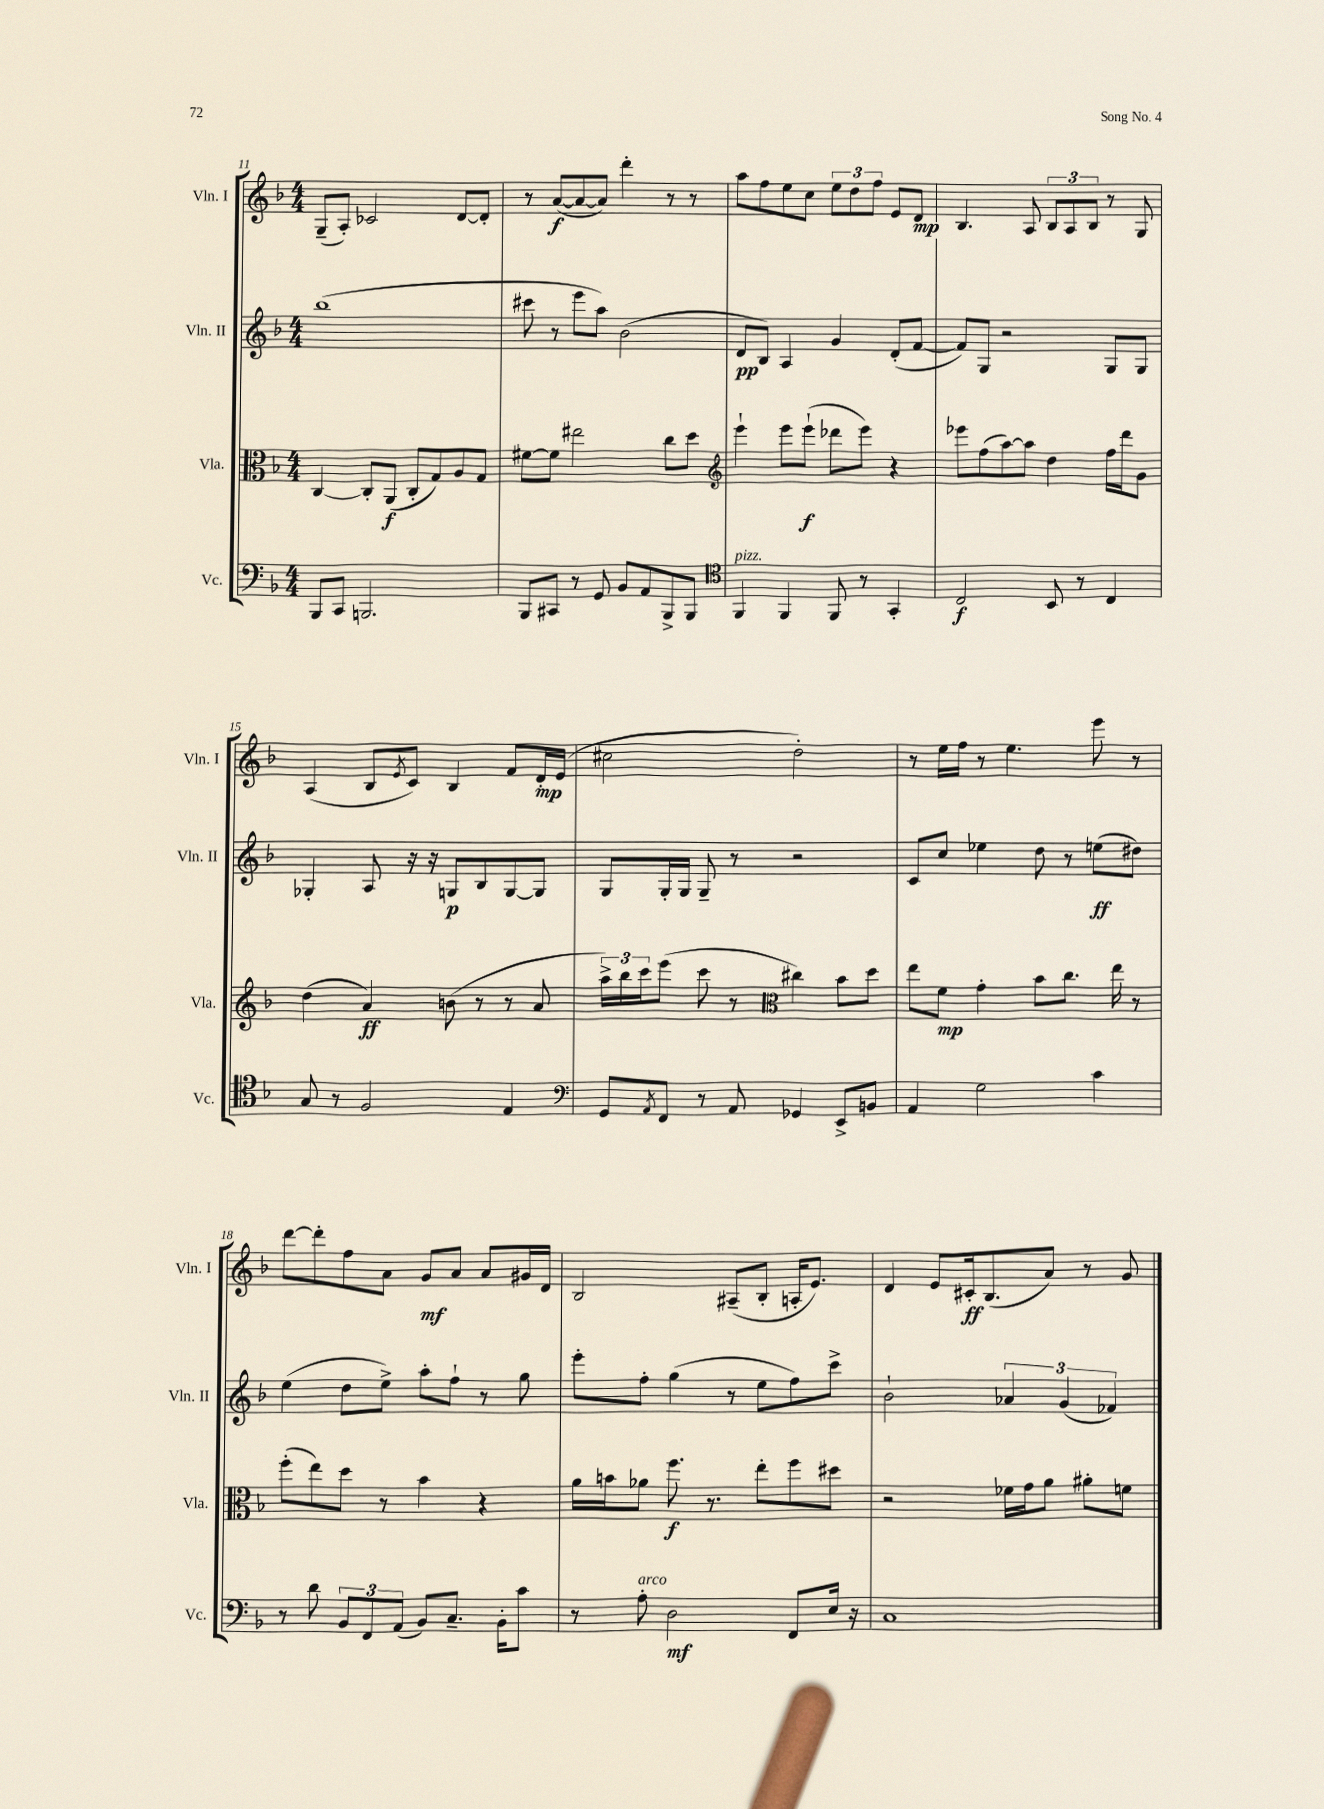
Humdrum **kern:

**kern	**dynam	**kern	**dynam	**kern	**dynam	**kern	**dynam
*part4	*part4	*part3	*part3	*part2	*part2	*part1	*part1
*staff4	*staff4	*staff3	*staff3	*staff2	*staff2	*staff1	*staff1
*I"Vc.	*	*I"Vla.	*	*I"Vln. II	*	*I"Vln. I	*
*I'Vc.	*	*I'Vla.	*	*I'Vln. II	*	*I'Vln. I	*
*clefF4	*	*clefC3	*	*clefG2	*	*clefG2	*
*k[b-]	*	*k[b-]	*	*k[b-]	*	*k[b-]	*
*M4/4	*	*M4/4	*	*M4/4	*	*M4/4	*
=11	=11	=11	=11	=11	=11	=11	=11
8BBB-/L	.	[4C/	.	(1bb-	.	(8G~/L	.
8CC/J	.	.	.	.	.	8A'/J)	.
2.BBBn/	.	8C'/L]	.	.	.	2c-X/	.
.	.	(8AA/J	f	.	.	.	.
.	.	8C'/L	.	.	.	.	.
.	.	8G/)	.	.	.	.	.
.	.	8A/	.	.	.	[8d/L	.
.	.	8G/J	.	.	.	8d'/J]	.
=12	=12	=12	=12	=12	=12	=12	=12
8BBB-/L	.	[8f#X\L	.	8ccc#X\	.	8r	.
8CC#X/J	.	8f#\J]	.	8r	.	([8a/L	f
8r	.	2ee#X\	.	8eee\L	.	8a/_	.
8GG/	.	.	.	8aa\J)	.	8a/J])	.
8BB-/L	.	.	.	(2b-\	.	4ddd'\	.
8AA/	.	.	.	.	.	.	.
8BBB-^/	.	8cc\L	.	.	.	8r	.
8BBB-/J	.	8dd\J	.	.	.	8r	.
=13	=13	=13	=13	=13	=13	=13	=13
*clefC4	*	*clefG2	*	*	*	*	*
!LO:TX:a:i:t=pizz.	!	!	!	!	!	!	!
4FF/	.	4eee`\	.	8d/L	pp	8aa\L	.
.	.	.	.	8B-/J)	.	8ff\	.
4FF/	.	8eee\L	.	4A/	.	8ee\	.
.	.	(8eee`\J	f	.	.	8cc\J	.
8FF/	.	8ddd-X\L	.	4g/	.	12ee\L	.
.	.	.	.	.	.	12dd\	.
8r	.	8eee\J)	.	.	.	.	.
.	.	.	.	.	.	12ff\J	.
4GG'/	.	4r	.	(8d'/L	.	8e/L	.
.	.	.	.	[8f/J	.	8d/J	mp
=14	=14	=14	=14	=14	=14	=14	=14
2C/	f	8eee-X\L	.	8f/L])	.	4.B-/	.
.	.	(8ff\	.	8G/J	.	.	.
.	.	[8aa\)	.	2r	.	.	.
.	.	8aa\J]	.	.	.	8A/	.
8BB-/	.	4dd\	.	.	.	12B-/L	.
.	.	.	.	.	.	12A/	.
8r	.	.	.	.	.	.	.
.	.	.	.	.	.	12B-/J	.
4C/	.	16ff\LL	.	8G/L	.	8r	.
.	.	16ddd\J	.	.	.	.	.
.	.	8g\J	.	8G/J	.	8G/	.
!!LO:LB:g=z
=15	=15	=15	=15	=15	=15	=15	=15
8G/	.	(4dd\	.	4G-X'/	.	(4A/	.
8r	.	.	.	.	.	.	.
2F/	.	4a/)	ff	8A/	.	8B-/L	.
.	.	.	.	.	.	8qe/	.
.	.	.	.	16r	.	8c/J)	.
.	.	.	.	16r	.	.	.
.	.	(8bn\	.	8Gn/L	p	4B-/	.
.	.	8r	.	8B-/	.	.	.
4E/	.	8r	.	[8G/	.	8f/L	.
.	.	8a/	.	8G/J]	.	16d'/L	mp
.	.	.	.	.	.	(16e/JJ	.
=16	=16	=16	=16	=16	=16	=16	=16
*clefF4	*	*	*	*	*	*	*
8GG/L	.	24aa^\LL)	.	8G/L	.	2cc#X\	.
.	.	24bb-\	.	.	.	.	.
.	.	24ccc\J	.	.	.	.	.
8qAA/	.	.	.	.	.	.	.
8FF/J	.	(8eee\J	.	16G'/L	.	.	.
.	.	.	.	16G/JJ	.	.	.
8r	.	8ccc\	.	8G~/	.	.	.
8AA/	.	8r	.	8r	.	.	.
*	*	*clefC3	*	*	*	*	*
4GG-X/	.	4cc#X\)	.	2r	.	2dd'\)	.
8EE^/L	.	8b-\L	.	.	.	.	.
8BBn/J	.	8dd\J	.	.	.	.	.
=17	=17	=17	=17	=17	=17	=17	=17
4AA/	.	8ee\L	.	8c/L	.	8r	.
.	.	8f\J	mp	8cc/J	.	16ee\LL	.
.	.	.	.	.	.	16ff\JJ	.
2G\	.	4g'\	.	4ee-X\	.	8r	.
.	.	.	.	.	.	4.ee\	.
.	.	8b-\L	.	8dd\	.	.	.
.	.	8.cc\J	.	8r	.	.	.
4c\	.	.	.	(8een\L	ff	8eee\	.
.	.	16ee\	.	.	.	.	.
.	.	8r	.	8dd#X\J)	.	8r	.
!!LO:LB:g=z
=18	=18	=18	=18	=18	=18	=18	=18
8r	.	(8ff'\L	.	(4ee\	.	[8ddd\L	.
8d\	.	8ee\)	.	.	.	8ddd'\]	.
12BB-/L	.	8dd\J	.	8dd\L	.	8ff\	.
12FF/	.	.	.	.	.	.	.
.	.	8r	.	8ee^\J)	.	8a\J	.
(12AA/J	.	.	.	.	.	.	.
8BB-/L)	.	4b-\	.	8aa'\L	.	8g/L	mf
8.C~/J	.	.	.	8ff`\J	.	8a/J	.
.	.	4r	.	8r	.	8a/L	.
16BB-'\KL	.	.	.	.	.	.	.
8c\J	.	.	.	8gg\	.	16g#X/L	.
.	.	.	.	.	.	16d/JJ	.
=19	=19	=19	=19	=19	=19	=19	=19
8r	.	16a\LL	.	8eee'\L	.	2B-/	.
.	.	16bn\J	.	.	.	.	.
!LO:TX:a:i:t=arco	!	!	!	!	!	!	!
8A'\	.	8a-X\J	.	8ff'\J	.	.	.
2D\	mf	8.ff\	f	(4gg\	.	.	.
.	.	8.r	.	.	.	.	.
.	.	.	.	8r	.	(8A#X~/L	.
.	.	8ee'\L	.	8ee\L	.	8B-'/J	.
8FF/L	.	8ff\	.	8ff\)	.	16An'/KL	.
.	.	.	.	.	.	8.e/J)	.
16E/Jk	.	8dd#X\J	.	8ccc^\J	.	.	.
16r	.	.	.	.	.	.	.
=20	=20	=20	=20	=20	=20	=20	=20
1C	.	2r	.	2b-`\	.	4d/	.
.	.	.	.	.	.	8e/L	.
.	.	.	.	.	.	16c#X'/k	ff
.	.	.	.	.	.	(8.B-/	.
.	.	16f-X\LL	.	6a-X/	.	.	.
.	.	16g\J	.	.	.	.	.
.	.	8a\J	.	.	.	8a/J)	.
.	.	.	.	(6g/	.	.	.
.	.	8a#X'\L	.	.	.	8r	.
.	.	.	.	6f-X/)	.	.	.
.	.	8fn\J	.	.	.	8g/	.
==	==	==	==	==	==	==	==
*-	*-	*-	*-	*-	*-	*-	*-
